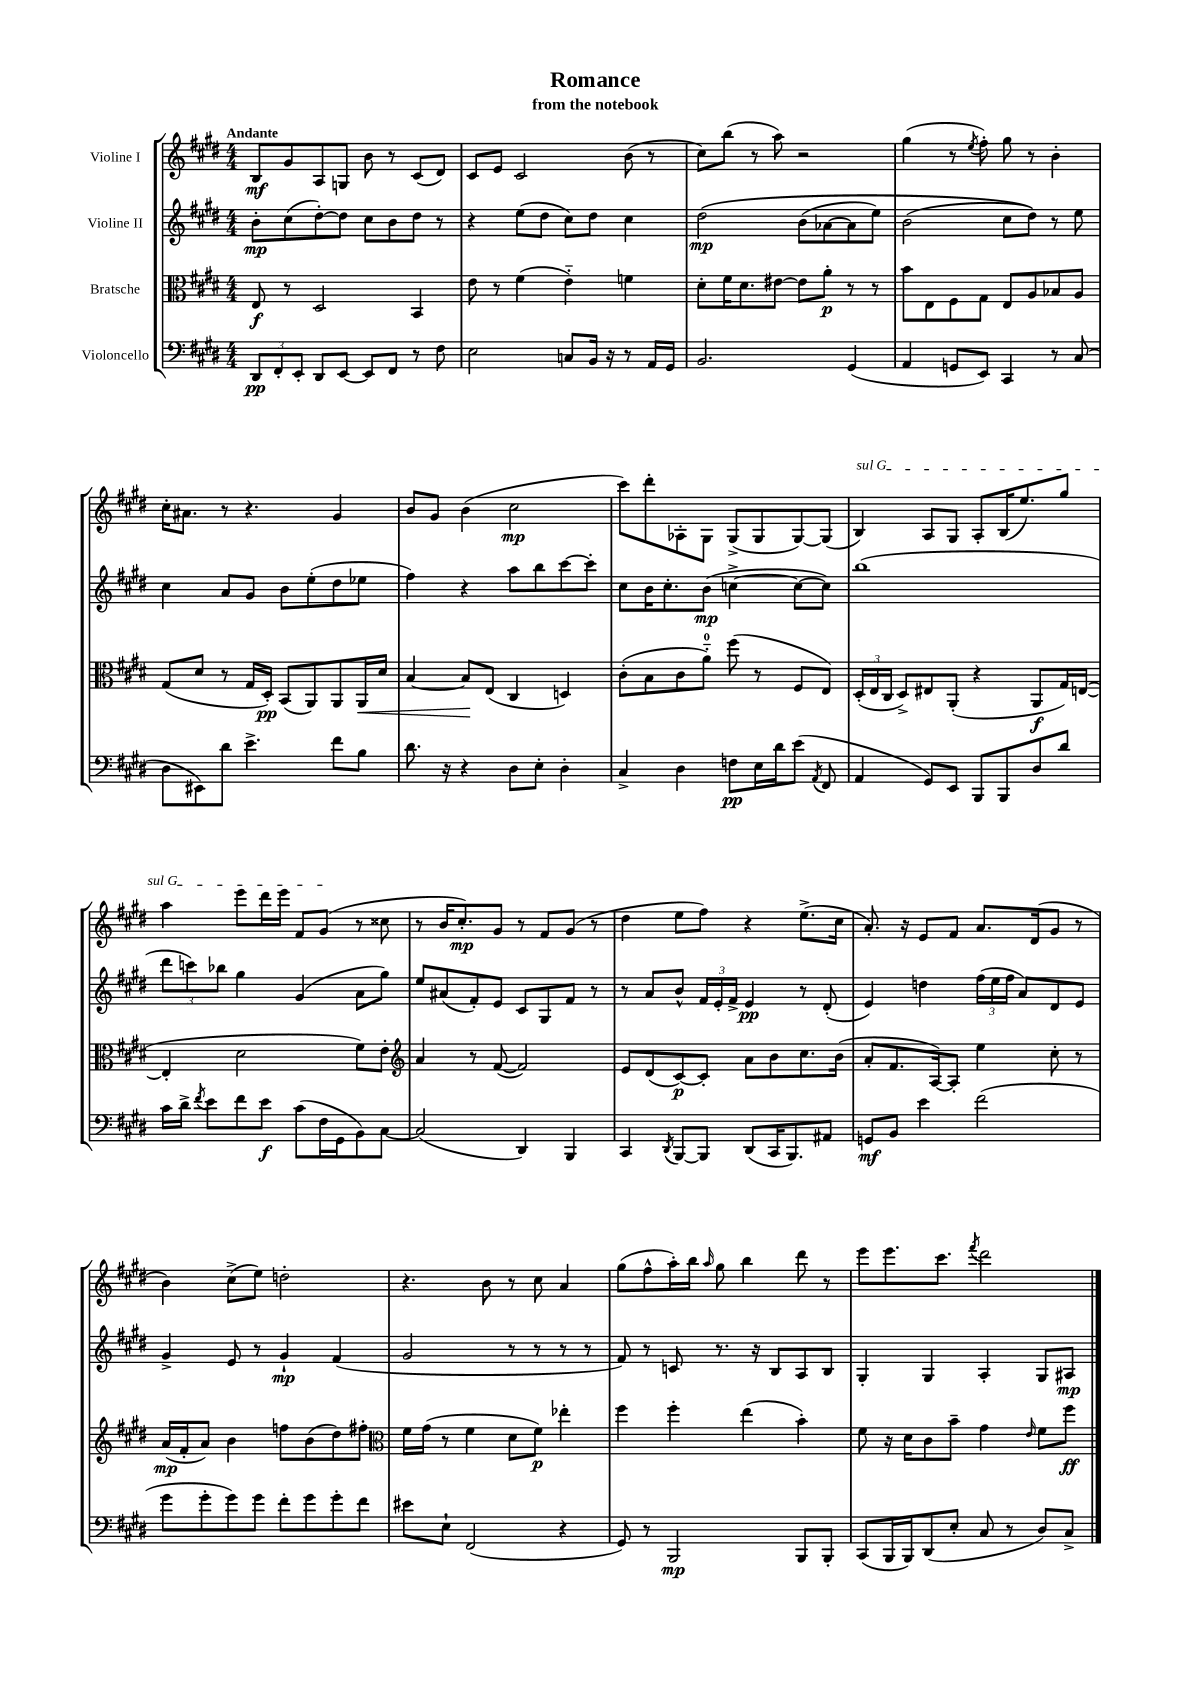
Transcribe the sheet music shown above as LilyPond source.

\header { title = "Romance" subtitle = "from the notebook" }
<<
\new StaffGroup <<
\new Staff = "s0" \with { instrumentName = "Violine I" } {
    \clef treble \key e \major \numericTimeSignature \time 4/4 \tempo "Andante"
    \autoBeamOff b8[\mf gis'8 a8 g8] b'8 r8 cis'8[( dis'8]) |
    cis'8[ e'8] cis'2 b'8( r8 |
    cis''8[) b''8]( r8 a''8) r2 |
    gis''4( r8 \acciaccatura { e''8 } fis''8-.) gis''8 r8 b'4-. |
    cis''16[-. ais'8.] r8 r4. gis'4 |
    b'8[ gis'8] b'4( cis''2\mp |
    cis'''8[) dis'''8-. aes8-. gis8] gis8[->( gis8 gis8~) gis8]( |
    \once \override TextSpanner.bound-details.left.text = \markup { \italic "sul G" } b4\startTextSpan) a8[ gis8] a8[-. b16( e''8.) gis''8] |
    a''4 e'''8[ dis'''16 e'''16] fis'8[ gis'8]\stopTextSpan( r8 cisis''8 |
    r8 b'16[ cis''8.-.\mp) gis'8] r8 fis'8[ gis'8]( r8 |
    dis''4 e''8[ fis''8]) r4 e''8.[->( cis''16] |
    a'8.-.) r16 e'8[ fis'8] a'8.[ dis'16( gis'8] r8 |
    b'4) cis''8[->( e''8]) d''2-. |
    r4. b'8 r8 cis''8 a'4 |
    gis''8[( fis''8-^ a''16-.) b''16] \grace { a''16 } gis''8 b''4 dis'''8 r8 |
    e'''8[ e'''8. cis'''8.] \acciaccatura { fis'''8 } dis'''2 \bar "|." |
}
\new Staff = "s1" \with { instrumentName = "Violine II" } {
    \clef treble \key e \major \numericTimeSignature \time 4/4
    \autoBeamOff b'8[-.\mp cis''8( dis''8~-.) dis''8] cis''8[ b'8 dis''8] r8 |
    r4 e''8[( dis''8] cis''8[) dis''8] cis''4 |
    dis''2\mp\( b'8[( aes'8~ aes'8 e''8]) |
    b'2( cis''8[ dis''8])\) r8 e''8 |
    cis''4 a'8[ gis'8] b'8[ e''8-.( dis''8 ees''8] |
    fis''4) r4 a''8[ b''8 cis'''8~ cis'''8]-. |
    cis''8[ b'16 cis''8.-. b'8]\mp( c''4~-> c''8[~ c''8]) |
    b''1( |
    \tuplet 3/2 { dis'''8[ c'''8) bes''8] } gis''4 gis'4( a'8[ gis''8]) |
    e''8[ ais'8( fis'8-.) e'8] cis'8[ gis8 fis'8] r8 |
    r8 a'8[ b'8]-^ \tuplet 3/2 { fis'16[ e'16-. fis'16]-> } e'4\pp r8 dis'8-.( |
    e'4) d''4 \tuplet 3/2 { fis''16[( e''16 fis''16] } a'8[) dis'8 e'8] |
    gis'4-> e'8 r8 gis'4-!\mp fis'4( |
    gis'2 r8 r8 r8 r8 |
    fis'8) r8 c'8 r8. r16 b8[ a8 b8] |
    gis4-. gis4 a4-. gis8[ ais8]\mp \bar "|." |
}
\new Staff = "s2" \with { instrumentName = "Bratsche" } {
    \clef alto \key e \major \numericTimeSignature \time 4/4
    \autoBeamOff e8\f r8 dis2 b,4 |
    e'8 r8 fis'4( e'4-_) f'4 |
    dis'8[-. fis'16 dis'8. eis'8]~ eis'8[ a'8]-.\p r8 r8 |
    b'8[ e8 fis8 gis8] e8[ a8 bes8 a8] |
    gis8[( dis'8] r8 gis16[ dis16]-.\pp) b,8[( a,8) a,8 a,16\< dis'16] |
    b4~ b8[\! e8]( cis4 d4) |
    cis'8[-.( b8 cis'8 a'8]-0-_) fis''8( r8 fis8[ e8]) |
    \tuplet 3/2 { dis16[-.( e16 cis16] } dis8[->) eis8 a,8]-.( r4 a,8[\f gis16) e16]~( |
    e4-. dis'2 fis'8[) e'8]-. |
    \clef treble a'4 r8 fis'8~( fis'2) |
    e'8[ dis'8( cis'8~\p) cis'8]-. a'8[ b'8 cis''8. b'16]( |
    a'8[-. fis'8. a16~) a8]-. e''4 cis''8-. r8 |
    a'16[\mp( fis'16-. a'8]) b'4 f''8[ b'8( dis''8) fis''8]-. |
    \clef alto fis'16[ gis'16]( r8 fis'4 dis'8[ fis'8]\p) ees''4-. |
    fis''4 fis''4-. e''4( b'4-.) |
    fis'8 r16 dis'16[ cis'8 b'8]-- gis'4 \grace { e'16 } fis'8[ fis''8]\ff \bar "|." |
}
\new Staff = "s3" \with { instrumentName = "Violoncello" } {
    \clef bass \key e \major \numericTimeSignature \time 4/4
    \autoBeamOff \tuplet 3/2 { dis,8[\pp fis,8-. e,8]-. } dis,8[ e,8]~ e,8[ fis,8] r8 fis8 |
    e2 c8[ b,16] r16 r8 a,16[ gis,16] |
    b,2. gis,4( |
    a,4 g,8[ e,8]) cis,4 r8 cis8( |
    dis8[ eis,8) dis'8] e'4.-> fis'8[ b8] |
    dis'8. r16 r4 dis8[ e8]-. dis4-. |
    cis4-> dis4 f8[\pp e16 dis'16 e'8]( \acciaccatura { a,8 } fis,8 |
    a,4 gis,8[) e,8] b,,8[ b,,8 dis8 dis'8] |
    cis'16[ dis'16]-> \acciaccatura { fis'8 } e'8[ fis'8 e'8]\f cis'8[( fis16 gis,16 b,8) cis8]~ |
    cis2( dis,4) b,,4 |
    cis,4 \acciaccatura { dis,8 } b,,8[~ b,,8] dis,8[( cis,16 b,,8.) ais,8] |
    g,8[\mf b,8] e'4 fis'2( |
    gis'8[ gis'8-. gis'8) gis'8] fis'8[-. gis'8 gis'8-. fis'8] |
    eis'8[ e8]-! fis,2( r4 |
    gis,8) r8 b,,2\mp b,,8[ b,,8]-. |
    cis,8[( b,,16 b,,16) dis,8( e8]-. cis8 r8 dis8[) cis8]-> \bar "|." |
}
>>
>>
\layout { \context { \Score \remove "Bar_number_engraver" } }
